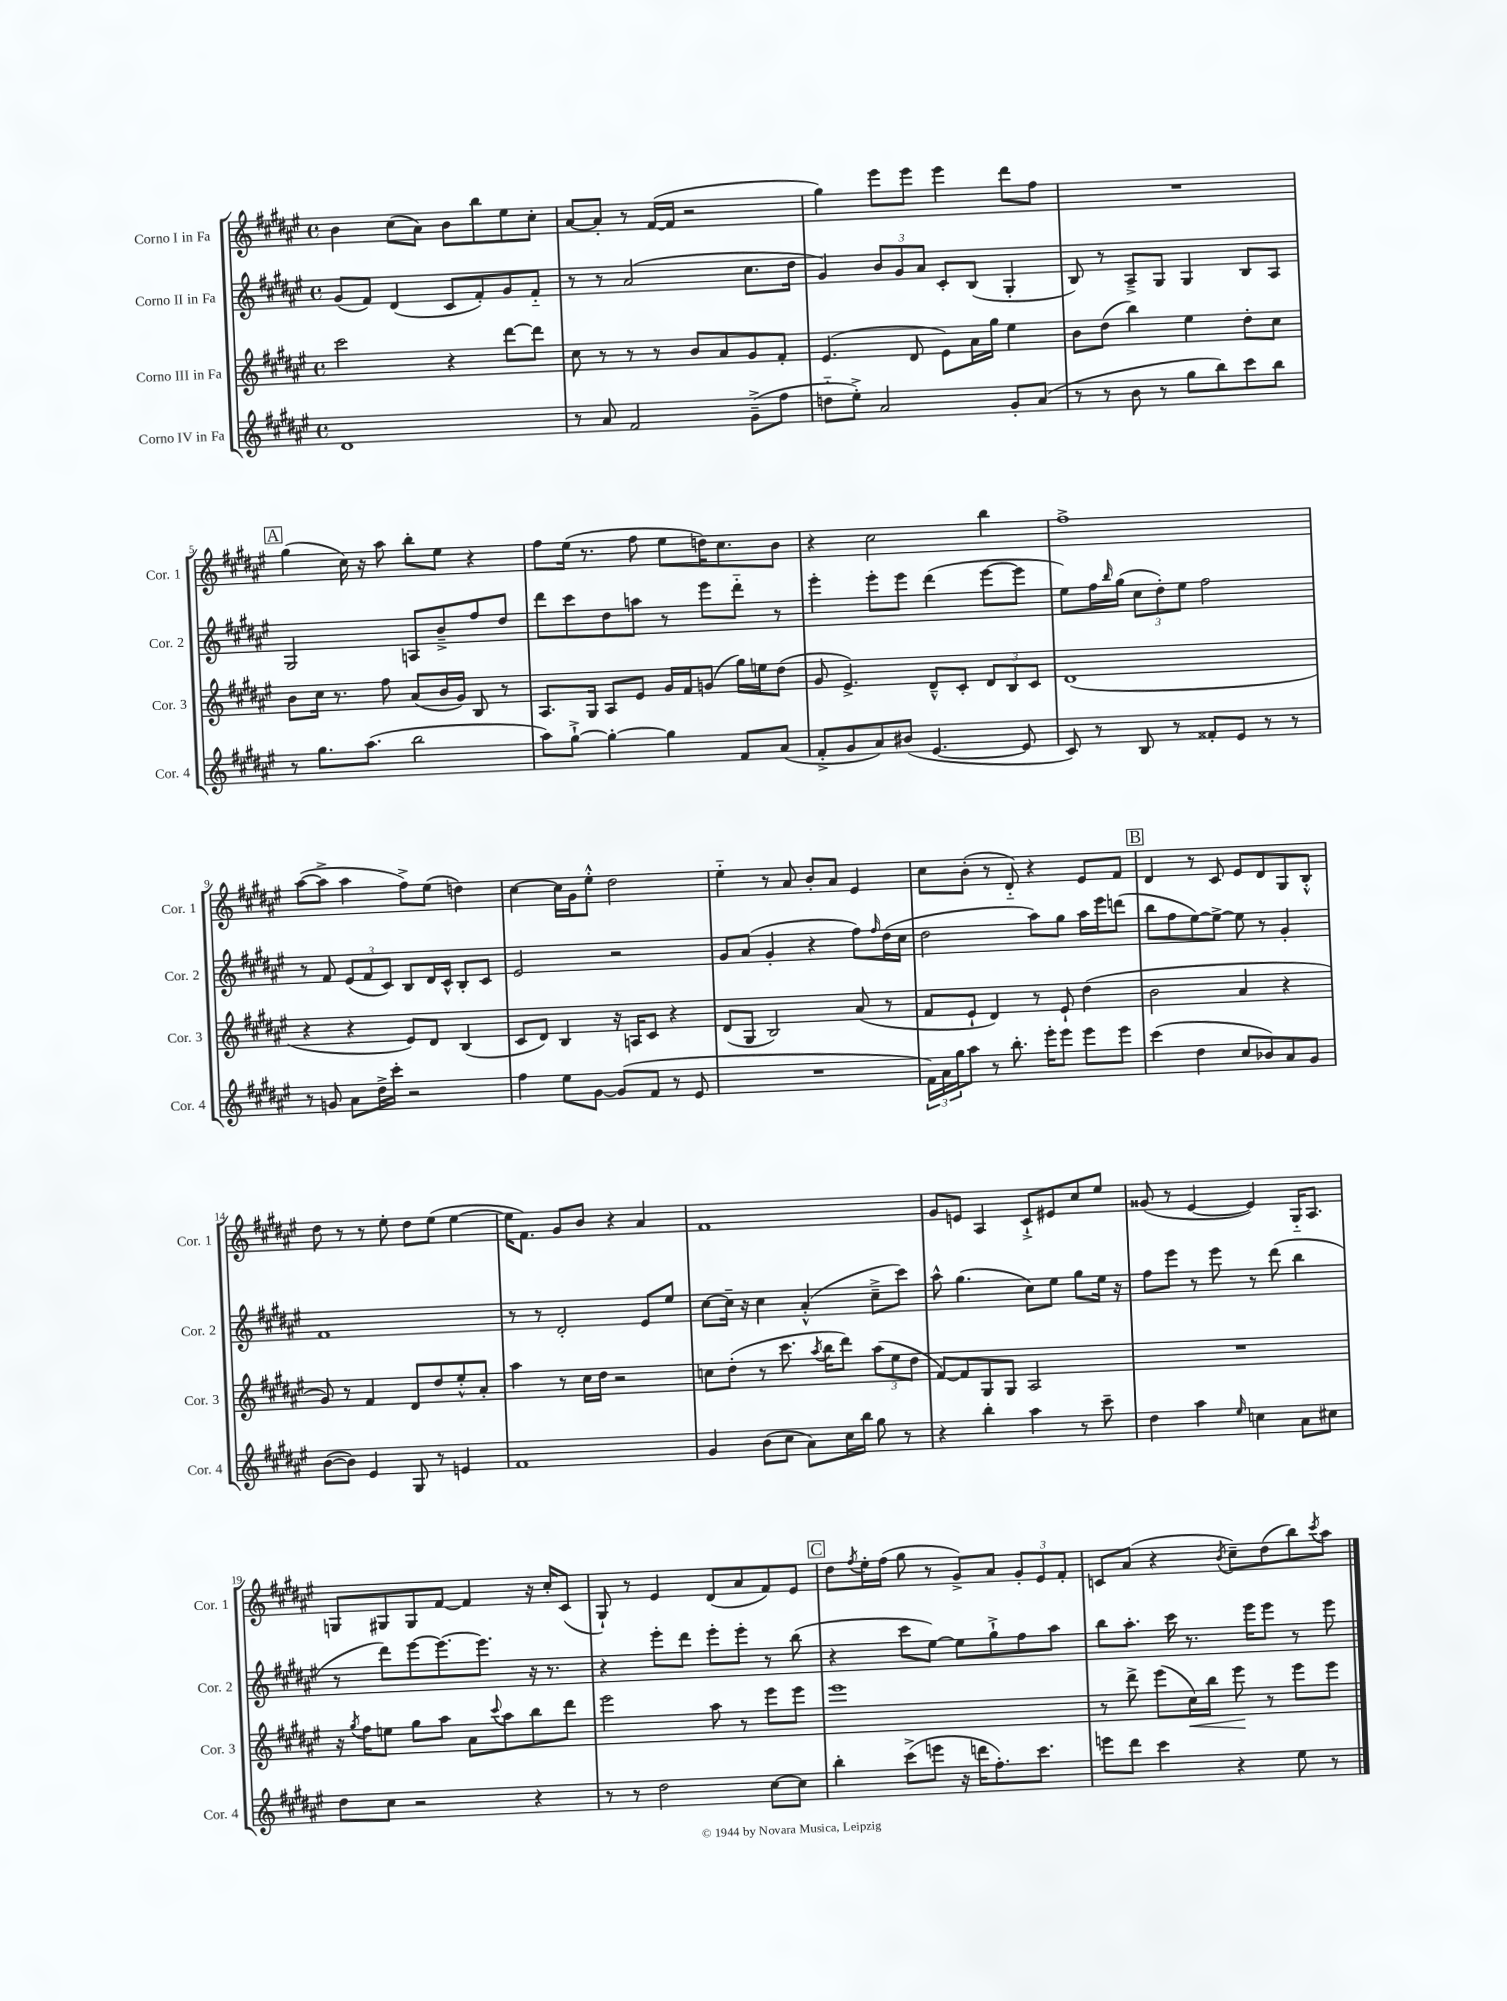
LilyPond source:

<<
\new StaffGroup <<
\new Staff = "s0" \with { instrumentName = "Corno I in Fa" shortInstrumentName = "Cor. 1" } {
    \clef treble \key fis \major \defaultTimeSignature \time 4/4
    b'4 cis''8( ais'8) b'8 b''8 eis''8 cis''8-. |
    ais'8~ ais'8-. r8 fis'16~( fis'16 r2 |
    gis''4) eis'''8 eis'''8 eis'''4 dis'''8 fis''8 |
    R1 |
    \mark \markup { \box "A" } gis''4( cis''16) r16 ais''8 b''8-. eis''8 r4 |
    fis''8 eis''16( r8. fis''8 eis''8 d''16) cis''8. b'8 |
    r4 cis''2 b''4 |
    fis''1-> |
    ais''8~( ais''8-> ais''4 fis''8->) eis''8( d''4) |
    cis''4~ cis''16 gis'16 eis''8-.-^ dis''2 |
    eis''4-_ r8 ais'8 b'8-. ais'8 eis'4 |
    cis''8 b'8-.( r8 dis'8-_) r4 eis'8 fis'8 |
    \mark \markup { \box "B" } dis'4 r8 cis'8 eis'8 dis'8 gis8 b8-.-^ |
    dis''8 r8 r8 eis''8-. dis''8 eis''8( eis''4~ |
    eis''16 fis'8.) gis'8 b'8 r4 ais'4 |
    fis'1 |
    gis'8 e'8 ais4 cis'8-!-> eis'8 cis''8 eis''8 |
    gisis'8( r8 eis'4~ eis'4) gis16-_ ais8. |
    g8 gis8 gis8 fis'8~ fis'4 r16 cis''16-. cis'8( |
    gis8-!) r8 eis'4 dis'8( ais'8 fis'8) eis'8 |
    \mark \markup { \box "C" } dis''8 \acciaccatura { fis''8 } eis''16-. fis''16( gis''8 r8 gis'8->) ais'8 \tuplet 3/2 { gis'8-. eis'8 fis'8-. } |
    c'8 ais'8( r4 \acciaccatura { b'8 } cis''8--) dis''8( b''8) \acciaccatura { cis'''8 } ais''8 \bar "|." |
}
\new Staff = "s1" \with { instrumentName = "Corno II in Fa" shortInstrumentName = "Cor. 2" } {
    \clef treble \key fis \major \defaultTimeSignature \time 4/4
    gis'8( fis'8) dis'4( cis'8 fis'8-.) gis'8 fis'8-_ |
    r8 r8 ais'2( cis''8. dis''16 |
    gis'4) \tuplet 3/2 { b'8 gis'8 ais'8 } cis'8-. b8( gis4-. |
    b8) r8 ais8---> gis8 gis4 b8 ais8 |
    \mark \markup { \box "A" } gis2 a8 b'8---> fis''8 dis''8 |
    dis'''8 cis'''8 dis''8 a''8 r8 eis'''8 dis'''8-_ r8 |
    eis'''4-. eis'''8-. eis'''8 dis'''4( eis'''8~ eis'''8 |
    eis''8) fis''16 \grace { b''16 } gis''16( \tuplet 3/2 { cis''8 dis''8-.) eis''8 } fis''2 |
    r8 fis'8 \tuplet 3/2 { eis'8( fis'8 cis'8) } b8 dis'16 cis'16-^ b8-. cis'8 |
    eis'2 r2 |
    gis'8 ais'8( gis'4-. r4 fis''8) \grace { fis''16 } dis''16( cis''16 |
    dis''2 ais''8) gis''8 ais''16 eis'''16 d'''8( |
    \mark \markup { \box "B" } b''8 fis''8 eis''8~) eis''8~-> eis''8 r8 gis'4-. |
    fis'1 |
    r8 r8 dis'2-. eis'8 eis''8 |
    cis''8~ cis''16-- r16 cis''4 ais'4-.-^( cis''8---> cis'''8) |
    ais''8-^ gis''4.( cis''8) eis''8 gis''8 eis''16 r16 |
    fis''8 eis'''8 r8 eis'''8 r8 dis'''8( b''4 |
    r8 dis'''8) eis'''8~ eis'''8.~ eis'''8. r16 r8. |
    r4 eis'''8-. dis'''8 eis'''8-. eis'''8-. r8 b''8( |
    \mark \markup { \box "C" } r4 cis'''8 eis''8~) eis''8 gis''8-!-> fis''8 ais''8 |
    b''8 ais''8.-. cis'''16 r8. eis'''16 eis'''8 r8 eis'''8 \bar "|." |
}
\new Staff = "s2" \with { instrumentName = "Corno III in Fa" shortInstrumentName = "Cor. 3" } {
    \clef treble \key fis \major \defaultTimeSignature \time 4/4
    cis'''2 r4 dis'''8~ dis'''8 |
    cis''8 r8 r8 r8 b'8 ais'8 gis'8 fis'8-. |
    eis'4.( dis'8 eis'8) ais'16 gis''16 eis''4 |
    b'8 dis''8( b''4) eis''4 dis''8-. cis''8 |
    \mark \markup { \box "A" } b'8 cis''16 r8. fis''8 ais'8( b'16 gis'16) b8 r8 |
    ais8. gis16 ais8 eis'8 gis'16 fis'16 g'8( gis''16) e''16 dis''8( |
    gis'8 eis'4.->) dis'8---^ cis'8-. \tuplet 3/2 { dis'8 b8 cis'8 } |
    dis'1( |
    r4 r4 eis'8) dis'8 b4( |
    cis'8 dis'8) b4 r16 a16 cis'8 r4 |
    dis'8( gis8 b2) ais'8( r8 |
    fis'8 eis'8-! dis'4) r8 eis'8-! dis''4( |
    \mark \markup { \box "B" } b'2 ais'4 r4 |
    gis'8) r8 fis'4 dis'8 dis''8 eis''8-.-^ ais'8-. |
    ais''4 r8 cis''16 dis''16 r2 |
    c''8 dis''8-.( r8 cis'''8. \acciaccatura { ais''8 } b''16 dis'''8) \tuplet 3/2 { ais''8( eis''8 dis''8 } |
    fis'8~) fis'8 gis8 gis8 ais2 |
    R1 |
    r16 \acciaccatura { gis''8 } fis''16 e''8 gis''8 ais''8 ais'8 \appoggiatura { cis'''8 } ais''8 b''8 dis'''8 |
    eis'''2 ais''8 r8 eis'''8 eis'''8 |
    \mark \markup { \box "C" } eis'''1 |
    r8 dis'''8-> eis'''8( cis''16\<) b''16 eis'''8\! r8 eis'''8 eis'''8 \bar "|." |
}
\new Staff = "s3" \with { instrumentName = "Corno IV in Fa" shortInstrumentName = "Cor. 4" } {
    \clef treble \key fis \major \defaultTimeSignature \time 4/4
    dis'1 |
    r8 ais'8 fis'2 gis'8--->( fis''8 |
    d''8-_ eis''8-.->) ais'2 gis'8-. ais'8( |
    r8 r8 b'8 r8 gis''8 b''8) cis'''8 b''8 |
    \mark \markup { \box "A" } r8 gis''8. ais''8.( b''2 |
    ais''8) gis''8~-!-> gis''4~-. gis''4 fis'8 ais'8( |
    fis'8-.-> gis'8 ais'8) bis'8( eis'4.~ eis'8 |
    cis'8) r8 b8 r8 fisis'8-. eis'8 r8 r8 |
    r8 g'8 ais'8 dis''16-> cis'''16-. r2 |
    fis''4 eis''8 gis'8~ gis'8( fis'8 r8 eis'8 |
    R1 |
    \tuplet 3/2 { fis'16) ais'16 gis''16 } ais''8 r8 b''8.-. eis'''16-. eis'''8 eis'''8 eis'''8 |
    \mark \markup { \box "B" } cis'''4( dis''4 cis''8 bes'8) ais'8 gis'8 |
    b'8~( b'8) eis'4 gis8 r8 e'4 |
    fis'1 |
    gis'4 b'8( cis''8 ais'8) cis''16 b''16 gis''8 r8 |
    r4 b''4-. ais''4 r8 cis'''8-- |
    dis''4 ais''4 \grace { eis''16 } c''4 ais'8 cis''8 |
    dis''8 cis''8 r2 r4 |
    r8 r8 dis''2 cis''8~ cis''8 |
    \mark \markup { \box "C" } b''4-. cis'''8->( e'''8 r16 d'''16 fis''8.-.) cis'''8. |
    e'''8 dis'''8 cis'''4 r4 eis''8 r8 \bar "|." |
}
>>
>>
